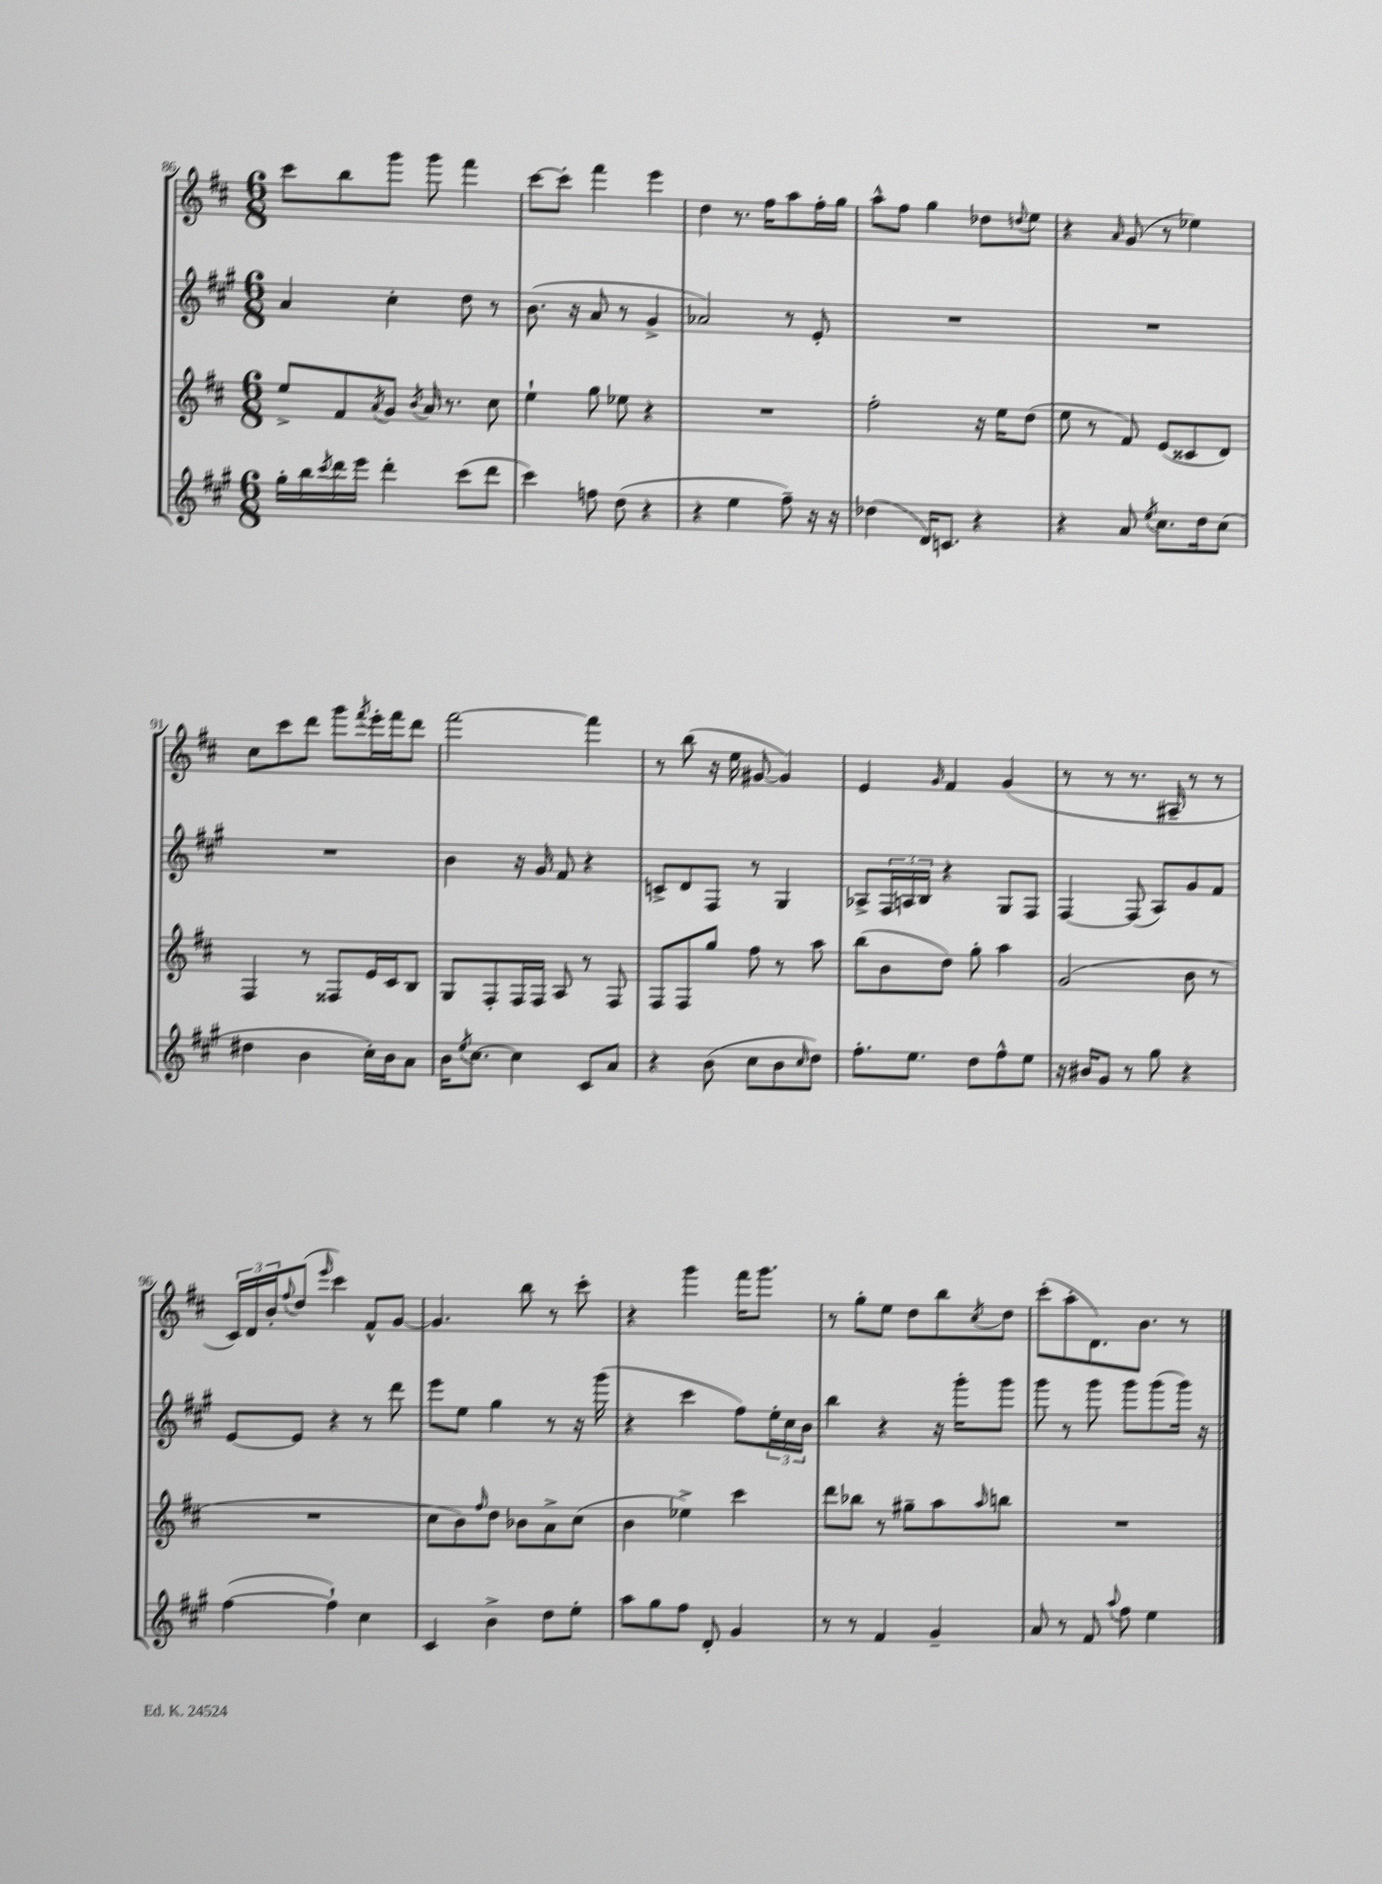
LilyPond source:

<<
\new StaffGroup <<
\new Staff = "s0" {
    \clef treble \key d \major \numericTimeSignature \time 6/8
    cis'''8 b''8 g'''8 g'''8 fis'''4 |
    cis'''8~ cis'''8-. fis'''4 e'''4 |
    d''4 r8. fis''16 a''8 fis''16-. g''16 |
    a''8-^ fis''8 g''4 des''8 \appoggiatura { d''8 } e''8 |
    r4 \grace { a'16 } g'8( r8 ees''4) |
    cis''8 cis'''8 d'''8 g'''8 \acciaccatura { fis'''8 } e'''16-. fis'''16 d'''8 |
    fis'''2~ fis'''4 |
    r8 b''8( r16 e''16 gis'8~ gis'4) |
    e'4 \grace { g'16 } fis'4 g'4( |
    r8 r8 r8. ais16-- r8 r8 |
    \tuplet 3/2 { cis'16) d'16 b'16-. } \appoggiatura { fis''8 } d''8( \grace { e'''16 } cis'''4) fis'8-^ g'8~ |
    g'4. b''8 r8 cis'''8-. |
    r4 g'''4 fis'''16 g'''8. |
    r8 g''8-. e''8 d''8 b''8 \acciaccatura { cis''8 } d''8 |
    cis'''8-.( a''8-. d'8.) b'8. r8 \bar "|." |
}
\new Staff = "s1" {
    \clef treble \key a \major \numericTimeSignature \time 6/8
    a'4 cis''4-. d''8 r8 |
    b'8.( r16 a'8 r8 gis'4-> |
    aes'2) r8 e'8-. |
    R2. |
    R2. |
    R2. |
    b'4 r16 gis'16 fis'8 r4 |
    c'8-> d'8 fis8 r8 gis4 |
    aes8-> \tuplet 3/2 { fis16 a16 b16 } r4 gis8 fis8 |
    fis4~ fis8( a8) gis'8 fis'8 |
    e'8~ e'8 r4 r8 d'''8 |
    e'''8 e''8 gis''4 r8 r16 gis'''16( |
    r4 cis'''4 fis''8) \tuplet 3/2 { e''16-. cis''16 b'16 } |
    b''4 r4 r16 gis'''16-. gis'''8 |
    gis'''8 r8 gis'''8 gis'''8 gis'''8( gis'''16) r16 \bar "|." |
}
\new Staff = "s2" {
    \clef treble \key d \major \numericTimeSignature \time 6/8
    e''8-> fis'8 \acciaccatura { a'8 } g'8 \acciaccatura { b'8 } a'16 r8. cis''8 |
    e''4-! g''8 ees''8 r4 |
    R2. |
    fis''2-. r16 e''16 d''8( |
    e''8 r8 fis'8) e'8( cisis'8 d'8) |
    fis4 r8 fisis8 e'16 cis'16 b8 |
    g8 fis8-. fis16 fis16 a8 r8 fis8 |
    fis8 fis8 g''8 fis''8 r8 a''8 |
    b''8( b'8 d''8) g''8-. a''4 |
    g'2( b'8 r8 |
    R2. |
    cis''8 b'8) \grace { fis''16 } d''8 bes'8 a'8-> cis''8( |
    b'4 ees''4->) cis'''4 |
    d'''8 bes''8 r8 gis''8-- a''8 \grace { a''16 } b''8 |
    R2. \bar "|." |
}
\new Staff = "s3" {
    \clef treble \key a \major \numericTimeSignature \time 6/8
    gis''16-. b''16 \acciaccatura { cis'''8 } d'''16 e'''16 d'''4-. cis'''8( d'''8 |
    cis'''4) f''8 d''8( r4 |
    r4 e''4 fis''8--) r16 r16 |
    des''4( d'16) c'8. r4 |
    r4 a'8 \acciaccatura { e''8 } cis''8. d''16 cis''8( |
    dis''4 b'4 cis''16-.) b'16 a'8 |
    b'16 \acciaccatura { e''8 } cis''8.~ cis''4 cis'8 a'8 |
    r4 b'8( cis''8 b'8 \grace { cis''16 } d''8) |
    fis''8.-. e''8. d''8 fis''8-^ e''8 |
    r16 bis'16 gis'8 r8 gis''8 r4 |
    fis''4~( fis''4-!) cis''4 |
    cis'4 b'4-> d''8 e''8-. |
    a''8 gis''8 fis''8 d'8-. gis'4 |
    r8 r8 fis'4 gis'4-- |
    a'8 r8 fis'8 \appoggiatura { a''8 } fis''8 e''4 \bar "|." |
}
>>
>>
\layout { \context { \Score currentBarNumber = #86 } }
